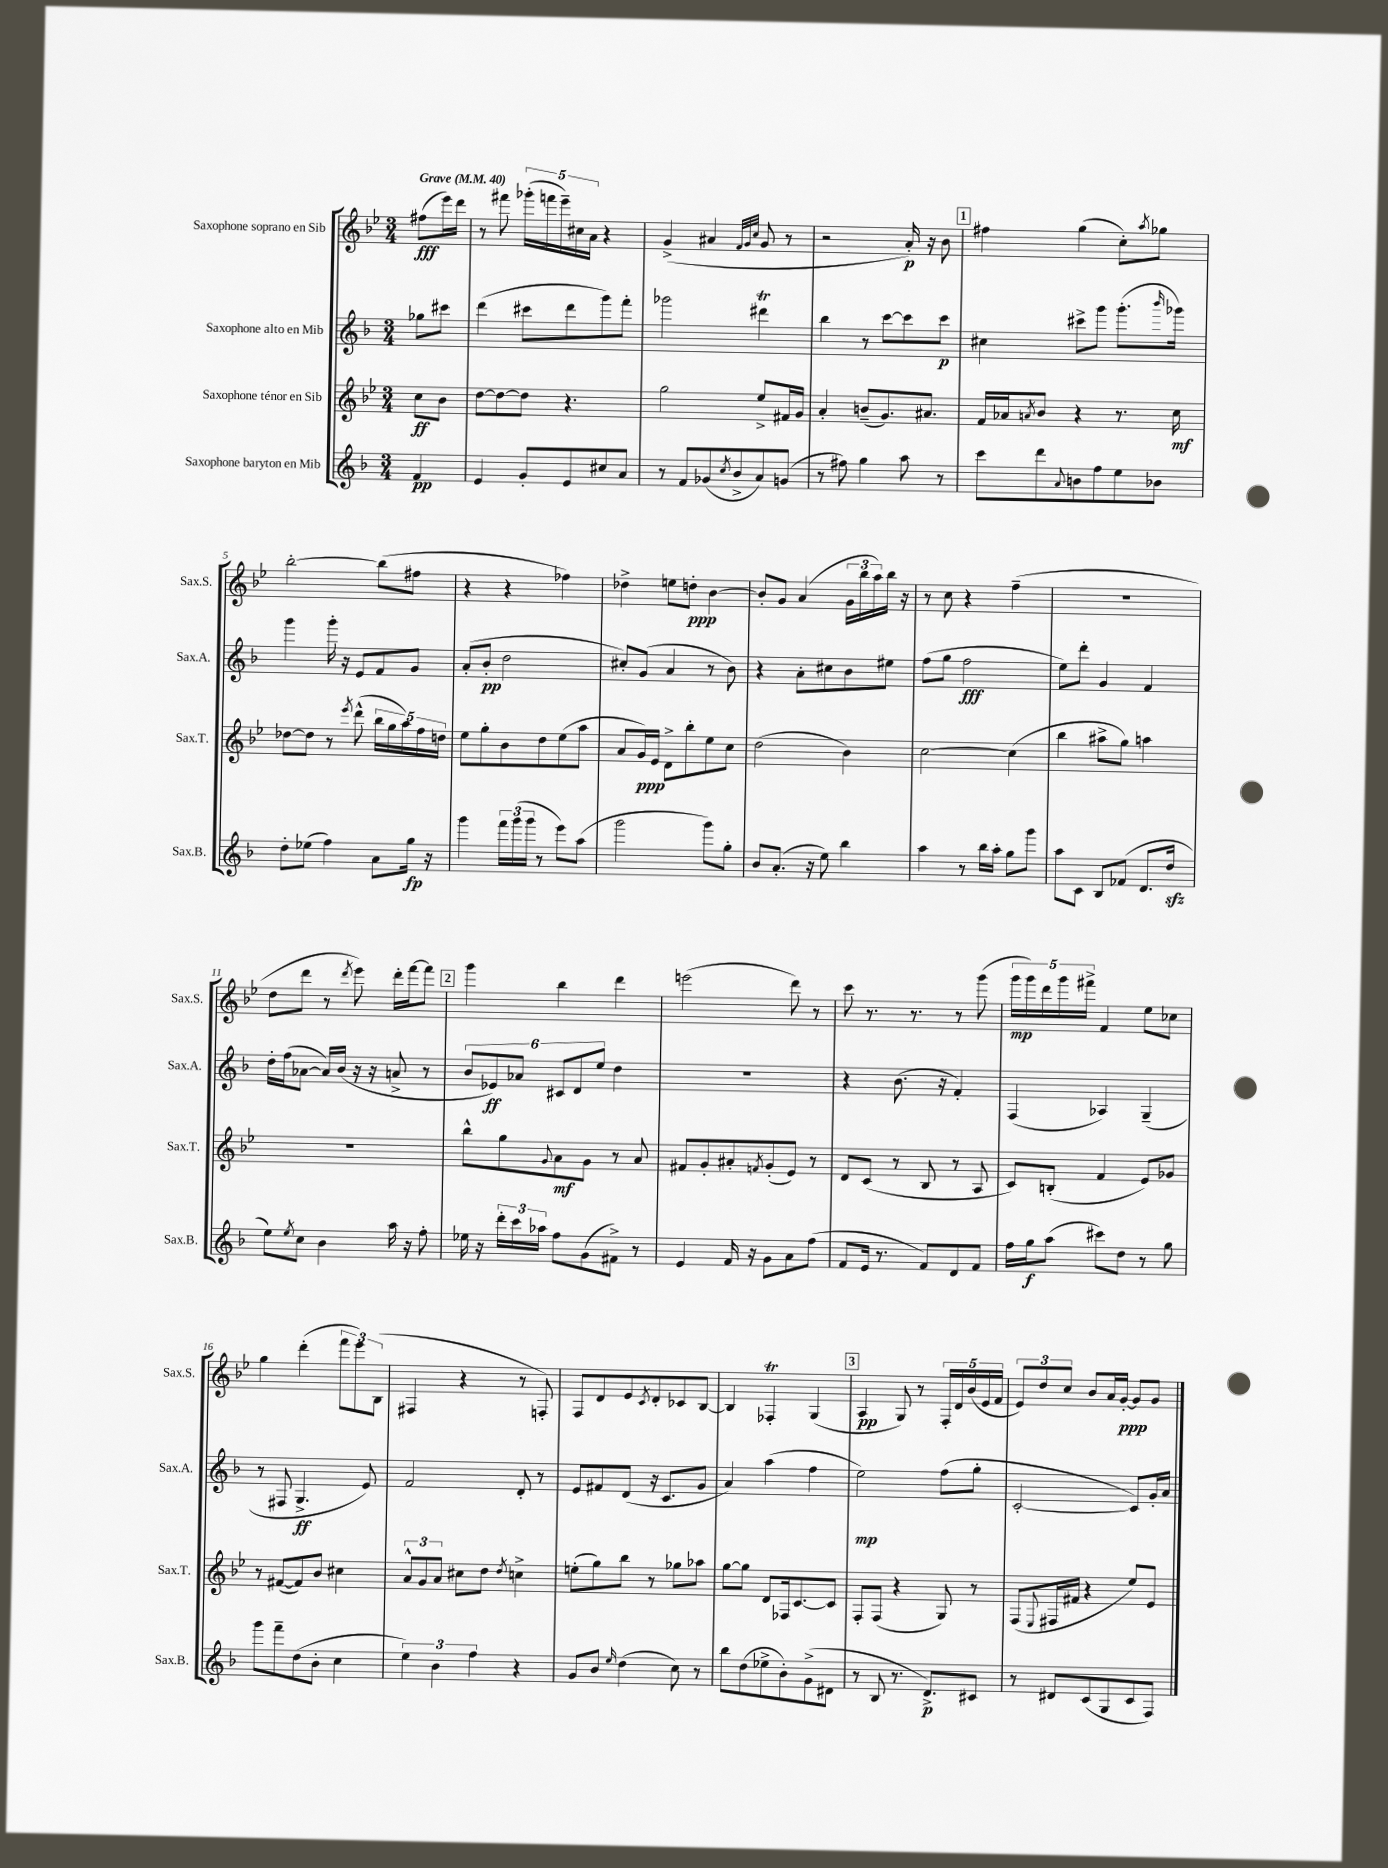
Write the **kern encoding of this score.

**kern	**kern	**kern	**kern
*staff4	*staff3	*staff2	*staff1
*clefG2	*clefG2	*clefG2	*clefG2
*k[b-]	*k[b-e-]	*k[b-]	*k[b-e-]
*M3/4	*M3/4	*M3/4	*M3/4
*MM40	*MM40	*MM40	*MM40
4f	8cc	8gg-	(8ff#
.	8b-	8ccc#	16eee-)
.	.	.	16ddd
=	=	=	=
4e	[8dd	(4ddd	8r
.	8dd_	.	8fff#
8g'	8dd]	8ccc#	(20ggg-'
.	.	.	20fff
.	.	.	20eee-~)
8e	4.r	8ddd	.
.	.	.	20cc#
.	.	.	20a
8cc#	.	8ggg)	4r
8a	.	8fff'	.
=	=	=	=
8r	2gg	2ggg-	(4g^
8f	.	.	.
(8g-	.	.	4a#
8qcc	.	.	.
8b-^	.	.	.
.	.	.	32qqf
.	.	.	32qqg
.	.	.	32qqcc
8a)	8ee-^	4ddd#	8g
(8g	16f#	.	8r
.	16g	.	.
=	=	=	=
8r	4a'	4bb-	2r
8ff#)	.	.	.
4gg	(8b~	8r	.
.	8.g)	[8ccc	.
8aa	.	8ccc]	16a')
.	8.a#	.	16r
8r	.	8ccc	8b-
=	=	=	=
8ccc	16f	4cc#	4ff#
.	16a-	.	.
.	8qa	.	.
8ddd	8b-	.	.
8qqa	.	.	.
8b	4r	8ccc#^	(4gg
8ff	.	8ggg	.
8ee	8.r	(8.ggg'	8cc')
.	.	.	8qaa
8b-	.	.	8gg-
.	.	16qqbbb-	.
.	16cc	16ggg-)	.
=	=	=	=
8dd'	[8dd-	4ggg	[2bb-'
(8ee-	8dd-]	.	.
4ff)	8r	16ggg'	.
.	.	16r	.
.	8qeee-	.	.
.	(8ddd^^	8e	.
8a	20bb-	8f	(8bb-]
.	20gg	.	.
.	20aa)	.	.
16gg	.	8g	8ff#
.	20ff	.	.
16r	.	.	.
.	20dd	.	.
=	=	=	=
4ggg	8ee-	(8a'	4r
.	8gg'	8b-'	.
24fff	8b-	2dd	4r
(24ggg	.	.	.
24ggg	.	.	.
8r	8dd	.	.
8eee)	(8ee-	.	4ff-)
(8aa	8aa	.	.
=	=	=	=
2ggg	8a	8cc#')	4dd-^
.	16g)	(8g	.
.	16e-	.	.
.	8d^	4a	8ee
.	8bb-'	.	8dd'
8ggg)	8ee-	8r	[4b-
8gg'	8cc	8b-)	.
=	=	=	=
8b-	(2dd	4r	8b-']
(8.a'	.	.	8g
.	.	8a'	(4a
16r	.	.	.
8ee)	.	8cc#	.
4bb-	4b-)	8b-	24g
.	.	.	24bb-
.	.	.	24aa)
.	.	8ee#	16bb-
.	.	.	16r
=	=	=	=
4aa	[2cc	(8ff	8r
.	.	8gg	8cc
8r	.	2ff	4r
16bb-	.	.	.
16aa'	.	.	.
8gg	(4cc]	.	(4ff~
8ggg	.	.	.
=	=	=	=
8aa	4bb-	8ee)	2.r
8c	.	8ddd'	.
8B-	8aa#^	4g	.
(8f-	8gg)	.	.
8.d	4aa	4f	.
16dd	.	.	.
=	=	=	=
8ee)	2.r	16dd'	8dd
.	.	(16ff	.
8qee	.	.	.
8cc	.	[8a-	8ddd
4b-	.	16a-])	8r
.	.	(16b-	.
.	.	.	8qddd
.	.	16r	8eee-)
.	.	16r	.
16aa	.	8a^	16ddd'
16r	.	.	[16fff
8ff'	.	8r	8fff]
=	=	=	=
16ee-	8bb-^^	12b-	4ggg
16r	.	.	.
.	.	12e-)	.
24ddd'	8gg	.	.
24ccc	.	12a-	.
24aa-	.	.	.
.	8qqg	.	.
8ff	8a	12c#	4bb-
.	.	12d	.
(8g	8g	.	.
.	.	12ee	.
8f#^)	8r	4dd	4ddd
8r	8a	.	.
=	=	=	=
4e	8f#	2.r	(2eee
.	8g'	.	.
16f	8a#'	.	.
16r	.	.	.
.	8qf	.	.
8g	(8g'	.	.
8a	8e-)	.	8ddd)
(8ff	8r	.	8r
=	=	=	=
8f	8d	4r	8ccc
16e	(8c	.	8.r
8.r	.	.	.
.	8r	(8.b-	.
.	.	.	8.r
8f)	8B-	.	.
.	.	16r	.
8d	8r	4f')	8r
8f	8A	.	(8ggg
=	=	=	=
16ff	8c)	(4F	20ggg
.	.	.	20ggg)
16gg	.	.	.
.	.	.	20ddd
(8aa	(8B'	.	.
.	.	.	20ggg
.	.	.	20fff#^
8ccc#)	4f	4A-)	4f
8dd	.	.	.
8r	8e-)	(4G~	8ee-
8gg	8g-	.	8cc-
=	=	=	=
8ggg	8r	8r	4gg
8fff~	([8f#	8F#	.
(8dd	8f#])	4.G^	(4ddd'
8b-'	8b-	.	.
4cc	4cc#	.	12fff
.	.	.	12eee-)
.	.	8e)	.
.	.	.	(12B-
=	=	=	=
6ee)	12a^^	2f	4F#
.	12g	.	.
6b-	12a	.	.
.	8cc#	.	4r
6ff	.	.	.
.	8dd	.	.
.	8qdd	.	.
4r	4cc^	8d'	8r
.	.	8r	8F')
=	=	=	=
8g	(8ee'	8e	8F
8b-	8gg)	8f#	8d
16qqee	.	.	.
(4dd	8bb-	(8d	8e-
.	.	.	8qc
.	8r	16r	8d'
.	.	8.c	.
8cc)	8gg-	.	8c-
8r	8aa-	8g	[8B-
=	=	=	=
8bb-	[8gg	4a)	4B-]
(8dd	8gg]	.	.
8ee-^	8d	(4aa	4F-'
8b-')	16F-	.	.
.	[8.c	.	.
(8g^	.	4ff	(4G
8d#	8c]	.	.
=	=	=	=
8r	8F'	2ee)	4A
8B-	(8F	.	.
8.r	4r	.	8G)
.	.	.	8r
8.d^)	.	.	.
.	8G)	(8ff	20F'
.	.	.	20d
.	.	.	(20b-
8c#	8r	8gg'	.
.	.	.	20e-
.	.	.	20f
=	=	=	=
8r	(8F	[2c'	12e-)
.	.	.	12dd
.	8qqE-	.	.
8d#	16F#	.	.
.	.	.	12cc
.	16f#	.	.
(8c	4r	.	8b-
8G	.	.	16a
.	.	.	[16g'
8c	8ee-)	8c])	8g]
8F)	8e-	16g'	8g
.	.	16a	.
==	==	==	==
*-	*-	*-	*-
